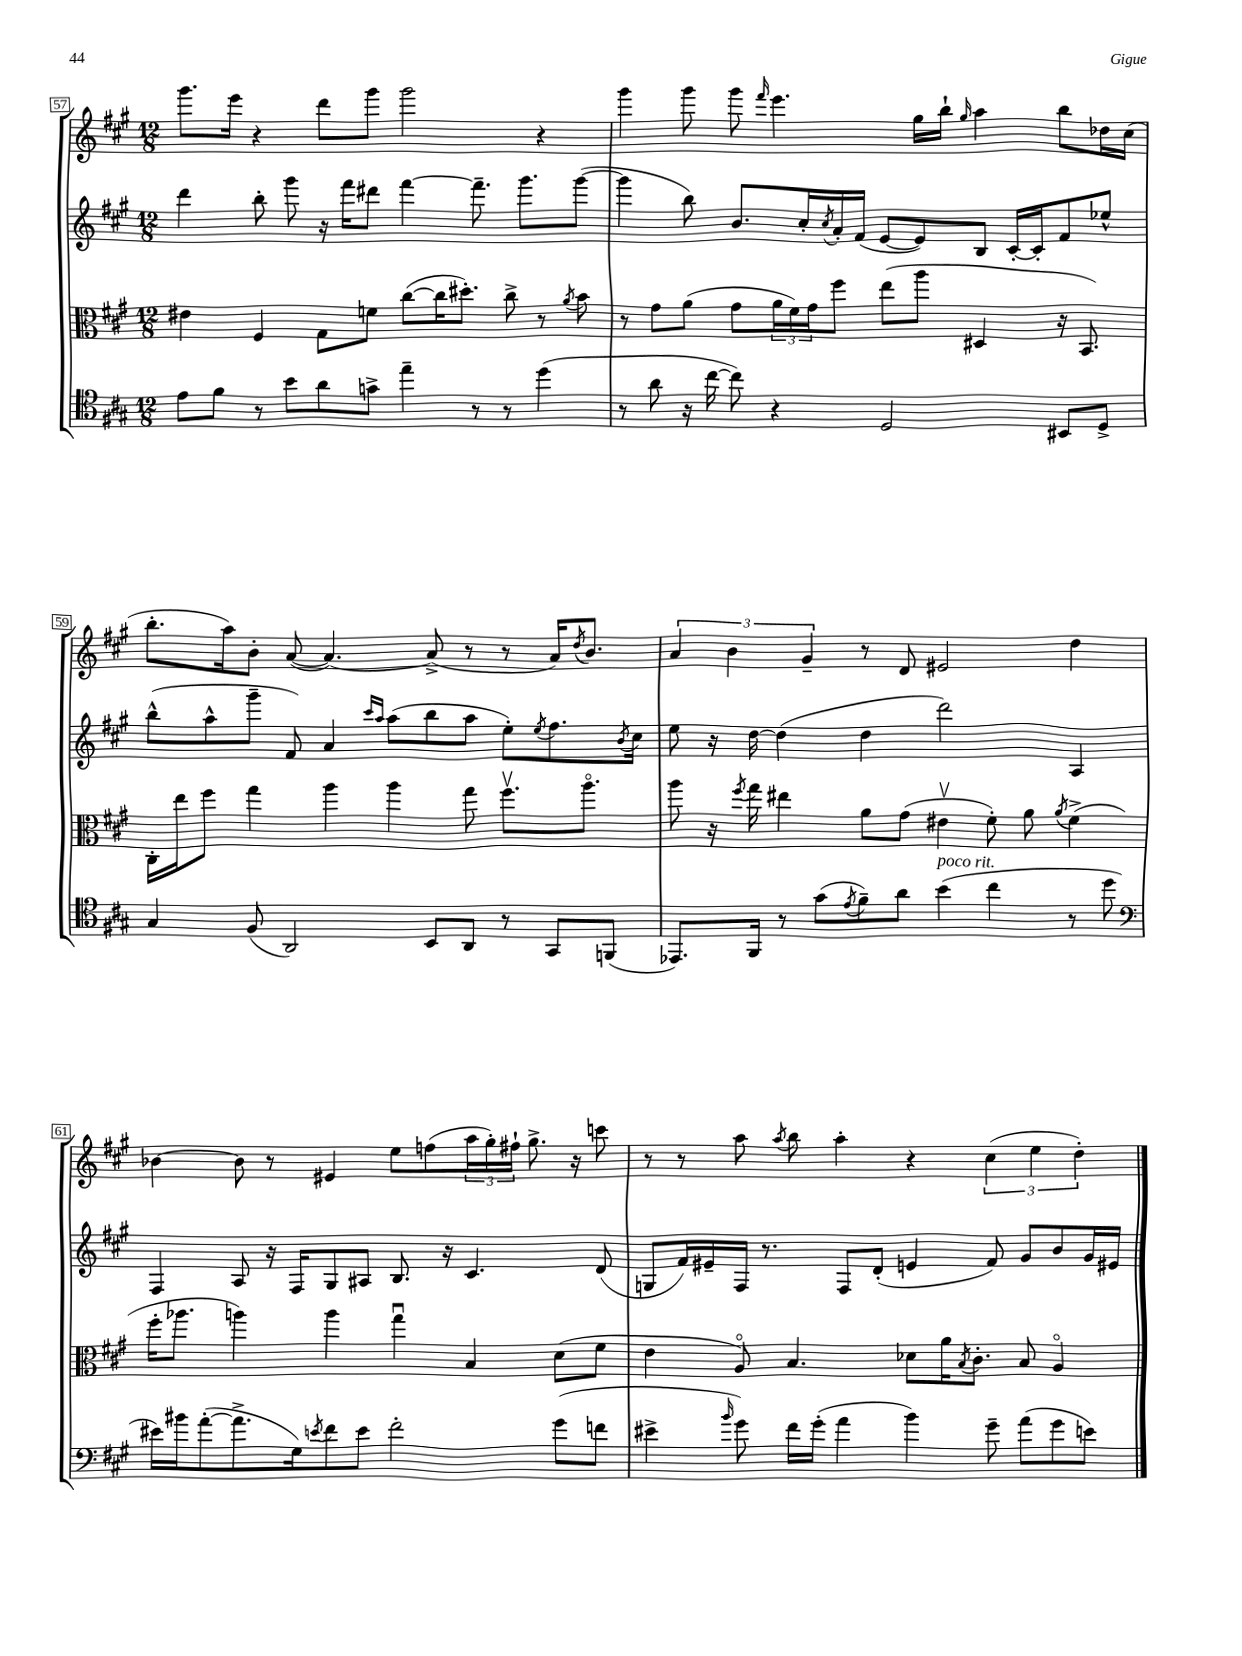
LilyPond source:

<<
\new StaffGroup <<
\new Staff = "s0" {
    \clef treble \key a \major \numericTimeSignature \time 12/8
    gis'''8. e'''16 r4 d'''8 gis'''8 gis'''2 r4 |
    gis'''4 gis'''8 gis'''8 \grace { fis'''16 } e'''4. gis''16 b''16-! \grace { gis''16 } a''4 b''8 des''16 cis''16( |
    b''8.-. a''16) b'8-. a'8~( a'4.~) a'8->( r8 r8 a'16) \acciaccatura { d''8 } b'8. |
    \tuplet 3/2 { a'4 b'4 gis'4-- } r8 d'8 eis'2 d''4 |
    bes'4~ bes'8 r8 eis'4 e''8 f''8( \tuplet 3/2 { a''16 gis''16-.) fis''16-! } gis''8.-> r16 c'''8 |
    r8 r8 a''8 \acciaccatura { a''8 } b''8 a''4-. r4 \tuplet 3/2 { cis''4( e''4 d''4-.) } \bar "|." |
}
\new Staff = "s1" {
    \clef treble \key a \major \numericTimeSignature \time 12/8
    d'''4 b''8-. gis'''8 r16 fis'''16 dis'''8 fis'''4~ fis'''8.-- gis'''8. gis'''8~( |
    gis'''4 b''8) b'8. cis''16-. \acciaccatura { cis''8 } a'16-. fis'16( e'8~ e'8) b8 cis'16~-. cis'16-. fis'8 ees''8-^ |
    b''8-^( a''8-^ gis'''8-- fis'8) a'4 \grace { cis'''16 a''16 } a''8( b''8 a''8 e''8-.) \acciaccatura { e''8 } fis''8. \acciaccatura { b'8 } cis''16 |
    e''8 r16 d''16~ d''4( d''4 d'''2) a4 |
    fis4 a8 r16 fis16 gis8 ais8 b8. r16 cis'4. d'8( |
    g8 fis'16) eis'16-- fis16 r8. fis8 d'8-.( e'4 fis'8) gis'8 b'8 gis'16 eis'16 \bar "|." |
}
\new Staff = "s2" {
    \clef alto \key a \major \numericTimeSignature \time 12/8
    eis'4 fis4 gis8 f'8 cis''8~( cis''16 dis''8.-.) cis''8-> r8 \acciaccatura { a'8 } b'8 |
    r8 gis'8 a'8( gis'8 \tuplet 3/2 { a'16 fis'16) gis'16 } fis''8 e''8( a''8 dis4 r16 b,8.) |
    cis16-. e''16 fis''8 gis''4 a''4 a''4 gis''8 fis''8.\upbow a''8.\flageolet |
    a''8 r16 \acciaccatura { fis''8 } gis''16 eis''4 a'8 gis'8( eis'4\upbow fis'8-.) a'8 \acciaccatura { a'8 } fis'4->( |
    fis''16-. aes''8. a''4) a''4 gis''4\downbow b4 d'8( fis'8 |
    e'4 a8\flageolet) b4. des'8 a'16 \acciaccatura { b8 } cis'8.-. b8 a4\flageolet \bar "|." |
}
\new Staff = "s3" {
    \clef tenor \key a \major \numericTimeSignature \time 12/8
    e'8 fis'8 r8 b'8 a'8 g'8-> e''4-- r8 r8 d''4( |
    r8 a'8 r16 cis''16~ cis''8) r4 d2 bis,8 d8-> |
    gis4 fis8( a,2) b,8 a,8 r8 gis,8 f,8( |
    ees,8.) fis,16 r8 gis'8( \acciaccatura { e'8 } fis'8--) a'8 b'4^\markup { \italic "poco rit." }( cis''4 r8 d''8 |
    \clef bass eis'16) bis'16 a'8~-.( a'8.-> gis16) \acciaccatura { e'8 } fis'8 e'8 fis'2-. gis'8( f'8 |
    eis'4-> \grace { b'16 } gis'8) fis'16 gis'16-.( a'4 b'4) gis'8-- a'8( gis'8 e'8) \bar "|." |
}
>>
>>
\layout { \context { \Score currentBarNumber = #57 \override BarNumber.stencil = #(make-stencil-boxer 0.1 0.3 ly:text-interface::print) } }
